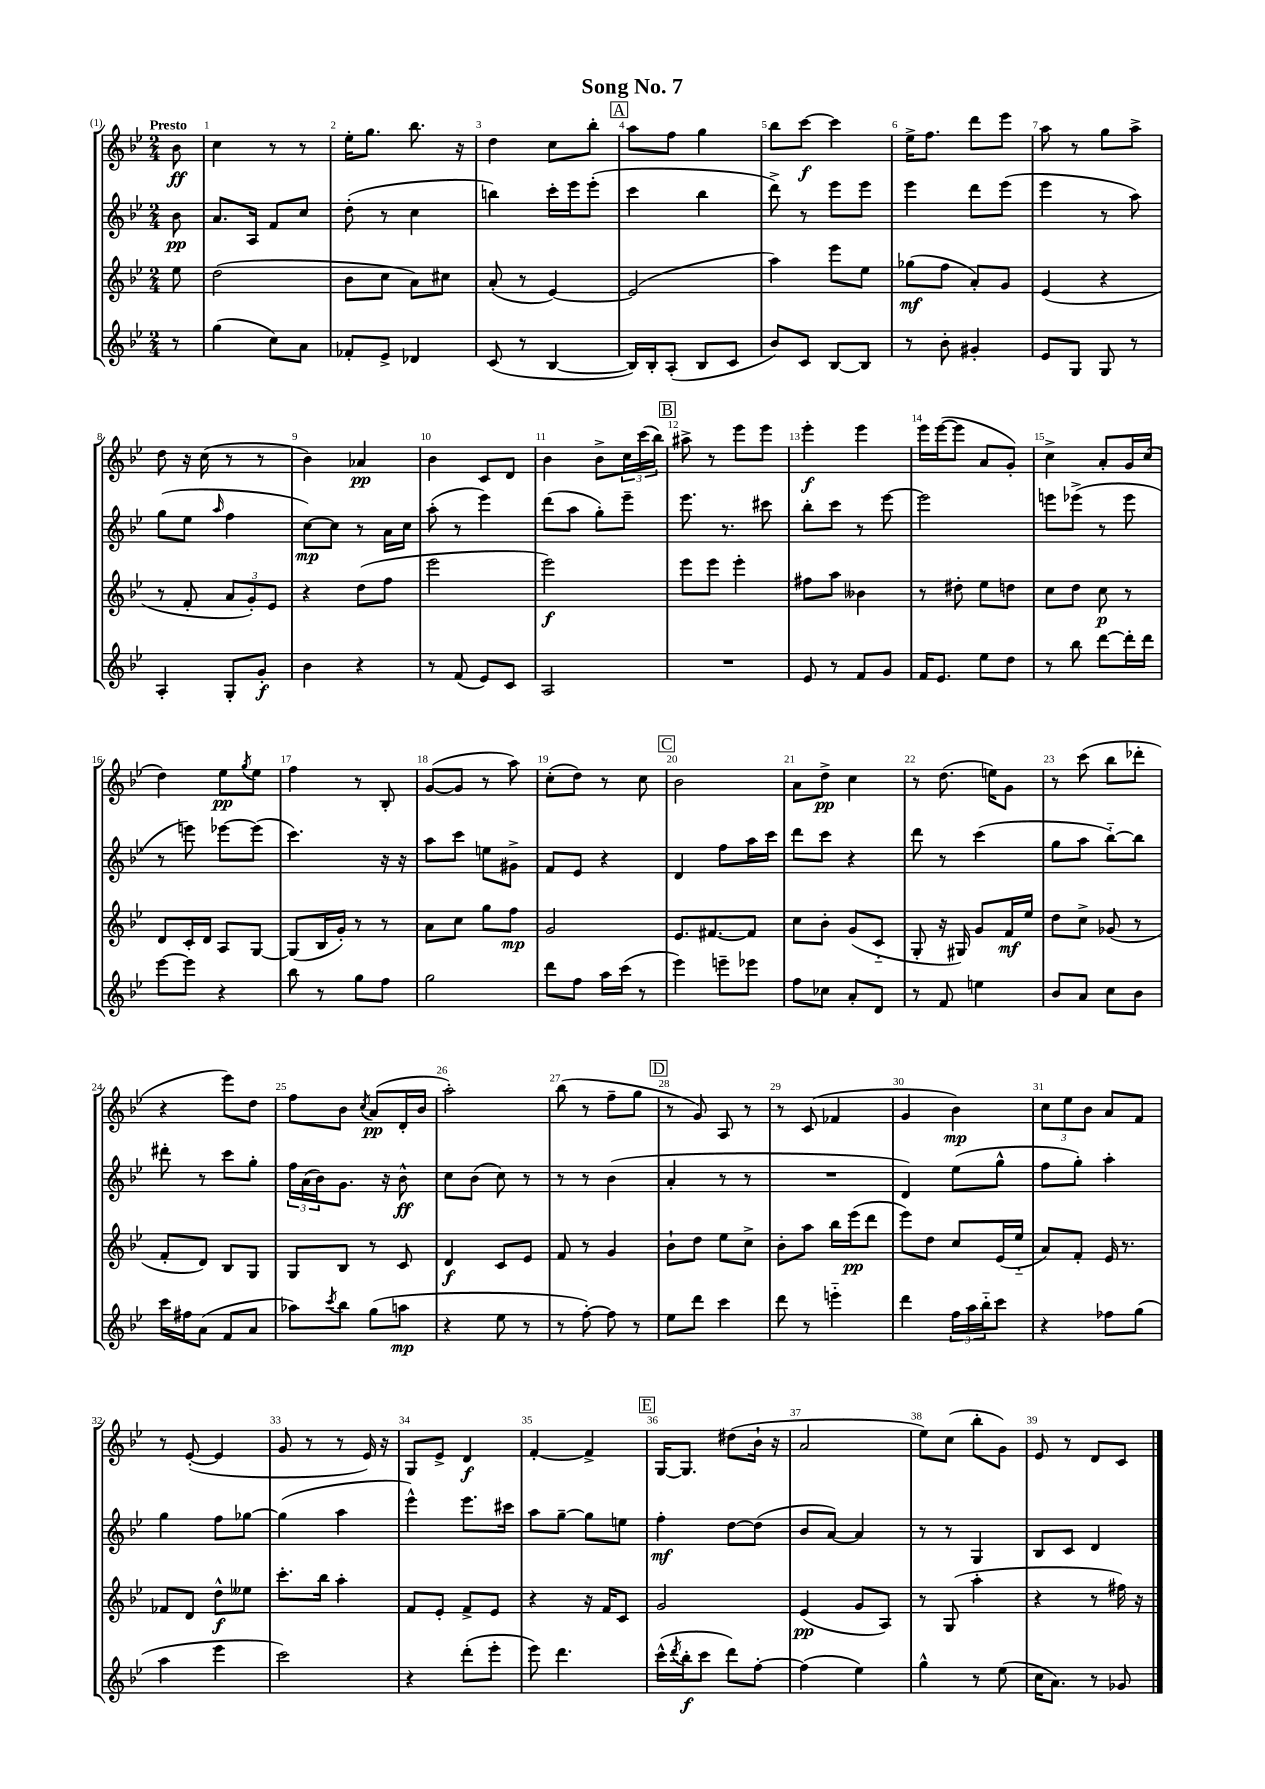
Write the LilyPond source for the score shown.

\header { title = "Song No. 7" }
<<
\new StaffGroup <<
\new Staff = "s0" {
    \clef treble \key bes \major \numericTimeSignature \time 2/4 \partial 8 \tempo "Presto"
    bes'8\ff |
    c''4 r8 r8 |
    ees''16-. g''8. bes''8. r16 |
    d''4 c''8 bes''8-. |
    \mark \markup { \box "A" } a''8 f''8 g''4 |
    bes''8 c'''8~\f c'''4 |
    ees''16-> f''8. d'''8 ees'''8 |
    a''8 r8 g''8 a''8-> |
    d''8 r16 c''16( r8 r8 |
    bes'4) aes'4\pp |
    bes'4 c'8 d'8 |
    bes'4 bes'8-> \tuplet 3/2 { c''16 c'''16( bes''16) } |
    \mark \markup { \box "B" } ais''8-> r8 ees'''8 ees'''8 |
    ees'''4-.\f ees'''4 |
    ees'''16 ees'''16~( ees'''8 a'8 g'8-.) |
    c''4-> a'8-. g'16 c''16( |
    d''4) ees''8\pp \acciaccatura { g''8 } ees''8 |
    f''4 r8 bes8-. |
    g'8~( g'8 r8 a''8) |
    c''8-.( d''8) r8 c''8 |
    \mark \markup { \box "C" } bes'2 |
    a'8 d''8->\pp c''4 |
    r8 d''8.( e''16) g'8 |
    r8 c'''8( bes''8 des'''8-. |
    r4 ees'''8) d''8 |
    f''8 bes'8 \acciaccatura { c''8 } a'8\pp( d'16-. bes'16 |
    a''2-.) |
    bes''8( r8 f''8-- g''8 |
    \mark \markup { \box "D" } r8 g'8) a8 r8 |
    r8 c'8( fes'4 |
    g'4 bes'4\mp) |
    \tuplet 3/2 { c''8 ees''8 bes'8 } a'8 f'8 |
    r8 ees'8~-.( ees'4 |
    g'8 r8 r8 ees'16) r16 |
    g8 ees'8-> d'4\f |
    f'4~-. f'4-> |
    \mark \markup { \box "E" } g16~ g8. dis''8( bes'16-! r16 |
    a'2 |
    ees''8) c''8( bes''8-. g'8) |
    ees'8 r8 d'8 c'8 \bar "|." |
}
\new Staff = "s1" {
    \clef treble \key bes \major \numericTimeSignature \time 2/4 \partial 8
    bes'8\pp |
    a'8. a16 f'8 c''8 |
    d''8-.( r8 c''4 |
    b''4) c'''16-. ees'''16 ees'''8-.( |
    \mark \markup { \box "A" } c'''4 bes''4 |
    d'''8->) r8 ees'''8 ees'''8 |
    ees'''4 d'''8 ees'''8( |
    ees'''4 r8 a''8) |
    g''8( ees''8 \grace { a''16 } f''4 |
    c''8~\mp) c''8 r8 a'16 c''16 |
    a''8-.( r8 ees'''4) |
    d'''8( a''8 g''8-.) ees'''8-- |
    \mark \markup { \box "B" } ees'''8. r8. cis'''8 |
    bes''8-. c'''8 r8 ees'''8~ |
    ees'''2 |
    e'''8 ees'''8->( r8 ees'''8 |
    r8 e'''8) ees'''8~ ees'''8( |
    c'''4.) r16 r16 |
    a''8 c'''8 e''8 gis'8-> |
    f'8 ees'8 r4 |
    \mark \markup { \box "C" } d'4 f''8 a''16 c'''16 |
    d'''8 c'''8 r4 |
    d'''8 r8 c'''4( |
    g''8 a''8 bes''8~-_) bes''8 |
    dis'''8-. r8 c'''8 g''8-. |
    \tuplet 3/2 { f''16 a'16( bes'16) } g'8. r16 bes'8-^\ff |
    c''8 bes'8( c''8) r8 |
    r8 r8 bes'4( |
    \mark \markup { \box "D" } a'4-. r8 r8 |
    R2 |
    d'4) ees''8( g''8-^ |
    f''8 g''8-.) a''4-. |
    g''4 f''8 ges''8~ |
    ges''4( a''4 |
    ees'''4-^) ees'''8. cis'''16 |
    a''8 g''8~-- g''8 e''8 |
    \mark \markup { \box "E" } f''4-.\mf d''8~ d''8( |
    bes'8 a'8~) a'4 |
    r8 r8 g4 |
    bes8 c'8 d'4 \bar "|." |
}
\new Staff = "s2" {
    \clef treble \key bes \major \numericTimeSignature \time 2/4 \partial 8
    ees''8 |
    d''2( |
    bes'8 c''8 a'8) cis''8 |
    a'8-.( r8 ees'4~) |
    \mark \markup { \box "A" } ees'2( |
    a''4) ees'''8 ees''8 |
    ges''8\mf( f''8 a'8-.) g'8 |
    ees'4( r4 |
    r8 f'8-. \tuplet 3/2 { a'8 g'8-.) ees'8 } |
    r4 d''8( f''8 |
    ees'''2 |
    ees'''2\f) |
    \mark \markup { \box "B" } ees'''8 ees'''8 ees'''4-. |
    fis''8 a''8 beses'4 |
    r8 dis''8-. ees''8 d''8 |
    c''8 d''8 c''8\p r8 |
    d'8 c'16-. d'16 a8 g8~ |
    g8( bes16 g'16-.) r8 r8 |
    a'8 c''8 g''8 f''8\mp |
    g'2 |
    \mark \markup { \box "C" } ees'8. fis'8.~ fis'8 |
    c''8 bes'8-. g'8( c'8-_ |
    g8-. r16 gis16) g'8 f'16\mf ees''16 |
    d''8 c''8-> ges'8( r8 |
    f'8-. d'8) bes8 g8 |
    g8 bes8 r8 c'8 |
    d'4\f c'8 ees'8 |
    f'8 r8 g'4 |
    \mark \markup { \box "D" } bes'8-! d''8 ees''8 c''8-> |
    bes'8-. a''8 bes''16 ees'''16\pp( d'''8 |
    ees'''8) d''8 c''8 ees'16( ees''16-_ |
    a'8) f'8-. ees'16 r8. |
    fes'8 d'8 d''8-^\f eeses''8 |
    c'''8.-. bes''16 a''4-. |
    f'8 ees'8-. f'8-> ees'8 |
    r4 r16 f'16 c'8 |
    \mark \markup { \box "E" } g'2 |
    ees'4\pp( g'8 a8) |
    r8 g8( a''4-. |
    r4 r8 fis''16) r16 \bar "|." |
}
\new Staff = "s3" {
    \clef treble \key bes \major \numericTimeSignature \time 2/4 \partial 8
    r8 |
    g''4( c''8) a'8 |
    fes'8-. ees'8-> des'4 |
    c'8( r8 bes4~ |
    \mark \markup { \box "A" } bes16) bes16-. a8-.( bes8 c'8 |
    bes'8) c'8 bes8~ bes8 |
    r8 bes'8-. gis'4-. |
    ees'8 g8 g8 r8 |
    a4-. g8-. g'8-.\f |
    bes'4 r4 |
    r8 f'8( ees'8) c'8 |
    a2 |
    \mark \markup { \box "B" } R2 |
    ees'8 r8 f'8 g'8 |
    f'16 ees'8. ees''8 d''8 |
    r8 bes''8 d'''8~ d'''16-. d'''16 |
    ees'''8~ ees'''8 r4 |
    bes''8 r8 g''8 f''8 |
    g''2 |
    d'''8 f''8 a''16 c'''16( r8 |
    \mark \markup { \box "C" } ees'''4) e'''8-- ees'''8 |
    f''8 ces''8 a'8-. d'8 |
    r8 f'8 e''4 |
    bes'8 a'8 c''8 bes'8 |
    c'''16 fis''16 a'8( f'8 a'8 |
    aes''8) \acciaccatura { c'''8 } bes''8 g''8( a''8\mp |
    r4 ees''8 r8 |
    r8 f''8~-.) f''8 r8 |
    \mark \markup { \box "D" } ees''8 d'''8 c'''4 |
    d'''8 r8 e'''4-_ |
    d'''4 \tuplet 3/2 { f''16 a''16 bes''16-_ } c'''8 |
    r4 fes''8 g''8( |
    a''4 ees'''4 |
    c'''2) |
    r4 d'''8-.( ees'''8-. |
    ees'''8) d'''4. |
    \mark \markup { \box "E" } c'''16-^( \acciaccatura { d'''8 } bes''16-.\f c'''8 d'''8) f''8~-. |
    f''4( ees''4) |
    g''4-^ r8 ees''8( |
    c''16 a'8.) r8 ges'8 \bar "|." |
}
>>
>>
\layout { \context { \Score \override BarNumber.break-visibility = ##(#f #t #t) barNumberVisibility = #all-bar-numbers-visible } }
